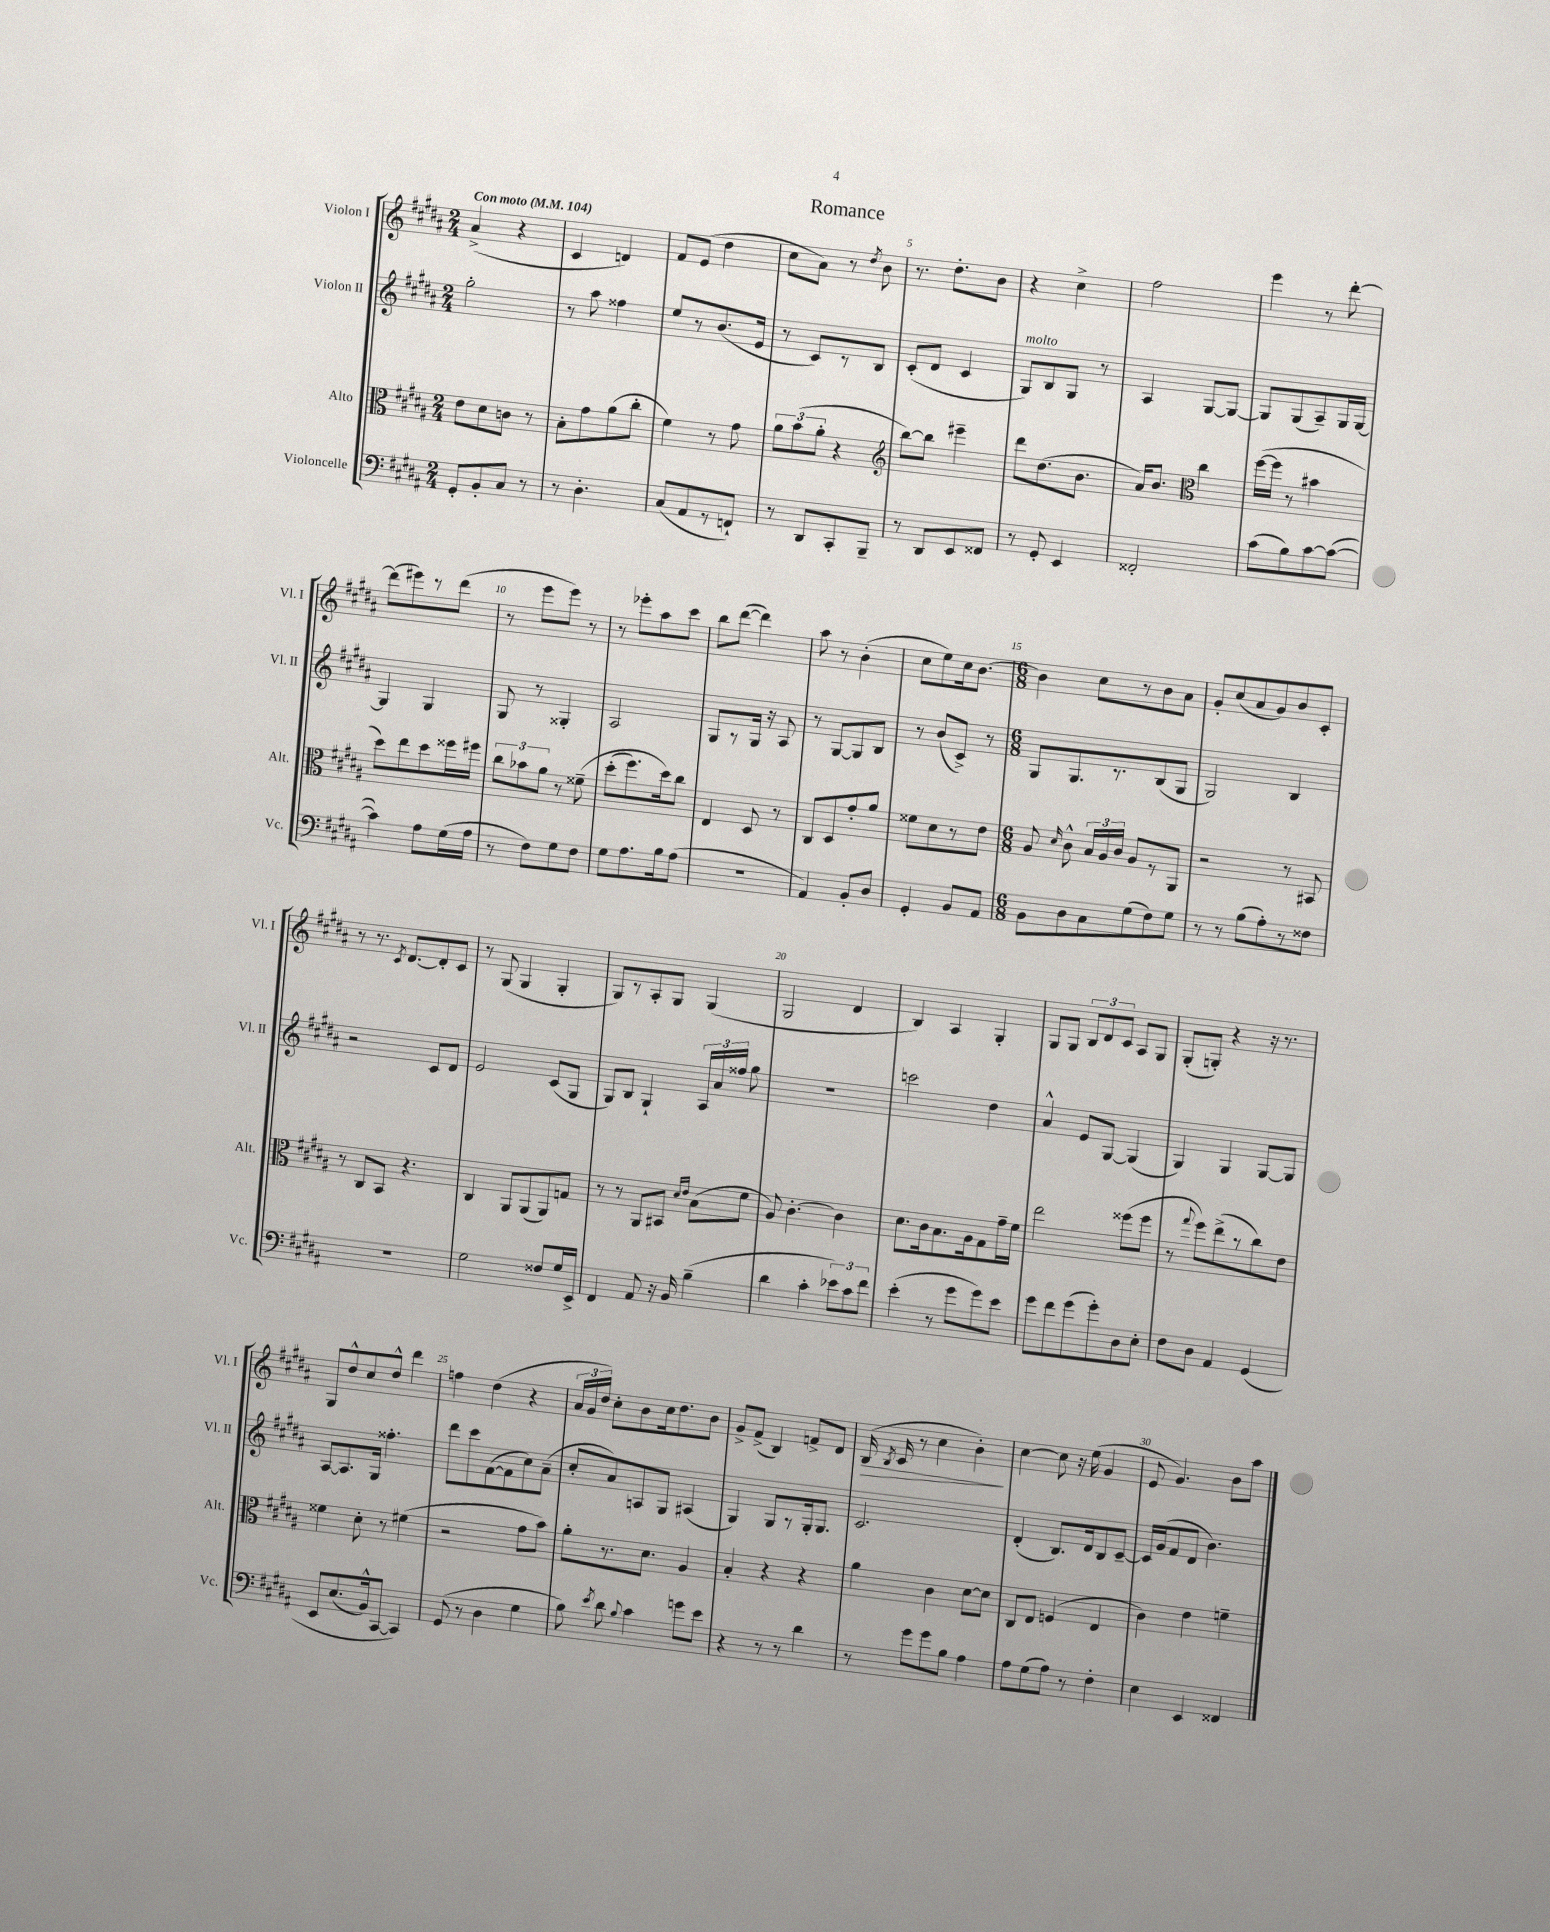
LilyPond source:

\header { title = "Romance" }
<<
\new StaffGroup <<
\new Staff = "s0" \with { instrumentName = "Violon I" shortInstrumentName = "Vl. I" } {
    \clef treble \key b \major \numericTimeSignature \time 2/4 \tempo "Con moto" 4 = 104
    \autoBeamOff ais'4->( r4 |
    cis'4 d'4) |
    fis'8[ e'8]( dis''4 |
    cis''8[ ais'8]) r8 \acciaccatura { dis''8 } b'8 |
    r8. dis''8.[-. b'8] |
    r4 cis''4-> |
    fis''2 |
    e'''4 r8 dis'''8~-. |
    dis'''8[( eis'''8) r8 dis'''8]( |
    r8 e'''8[ e'''8]) r8 |
    r8 ees'''8[-. ais''8 cis'''8] |
    b''8[ dis'''8]~( dis'''4) |
    ais''8 r8 b'4-.( |
    cis''8[ e''8) cis''16 b'8.]~ |
    \numericTimeSignature \time 6/8 b'4 cis''8[ r8 b'8 ais'8] |
    gis'8[-. cis''8( ais'8 gis'8) b'8 cis'8]-. |
    r8 r8. \acciaccatura { cis'8 } dis'8.[~ dis'8-. cis'8] |
    r8 gis8( gis4 gis4-. |
    gis8[) r8 ais8-. gis8] gis4( |
    gis2 dis'4 |
    b4) ais4 gis4-. |
    gis8[ gis8] \tuplet 3/2 { b8[ dis'8 cis'8] } ais8[ gis8] |
    gis8[-.( g8]-.) r4 r16 r8. |
    gis8[ dis''8-^ cis''8 dis''8]-^ dis'''4 |
    f''4 dis''4( r4 |
    \tuplet 3/2 { ais'16[ gis'16 dis''16]) } cis''8[-. b'8 cis''16 dis''8. b'8] |
    gis'8[-> fis'8]->( b4) f'8[-> dis'8] |
    b16\>( \acciaccatura { b8 } cis'16 r8 cis''4 b'4-.\!) |
    cis''4~ cis''8 r16 e''16( gis'4 |
    e'8 gis'4.) b'8[ ais''8] \bar "|." |
}
\new Staff = "s1" \with { instrumentName = "Violon II" shortInstrumentName = "Vl. II" } {
    \clef treble \key b \major \numericTimeSignature \time 2/4
    \autoBeamOff gis''2-. |
    r8 ais''8 fisis''4 |
    e''8[ r8 b'8.( e'16] |
    r8 cis'8[) r8 b8] |
    cis'8[-.( dis'8] cis'4 |
    gis8[^\markup { \italic "molto" }) b8 gis8] r8 |
    ais4 gis8[~ gis8]~ |
    gis8[ gis8( ais8--) gis16 gis16]~ |
    gis4 gis4 |
    gis8 r8 gisis4-. |
    ais2 |
    gis8[ r8 gis16] r16 ais8 |
    r8 gis8[~ gis8 b8] |
    r8 b'8[( cis'8]->) r8 |
    \numericTimeSignature \time 6/8 gis8[ gis8. r8. b8( gis8] |
    gis2) b4 |
    r2 cis'8[ dis'8] |
    e'2 cis'8[( gis8] |
    gis8[) b8] gis4-! \tuplet 3/2 { ais16[ ais'16 fisis''16] } gis''8 |
    R2. |
    c'''2 dis''4 |
    ais'4-^ e'8[ gis8]~ gis4( |
    gis4) gis4 gis8[~ gis8] |
    ais8[~ ais8. gis16] fisis''4.-. |
    dis'''8[ cis'''8 fis'8~( fis'8 cis''8) ais'8]--( |
    cis''8[-. ais'8) a8 gis8] ais4( |
    gis4) gis8[ r8 gis16-. gis8.] |
    cis'2. |
    dis'4-.( b8.[) dis'16 b8 cis'8]~-- |
    cis'16[ gis'16( fis'8 dis'8] b'4.) \bar "|." |
}
\new Staff = "s2" \with { instrumentName = "Alto" shortInstrumentName = "Alt." } {
    \clef alto \key b \major \numericTimeSignature \time 2/4
    \autoBeamOff e'8[ dis'8 c'8] r8 |
    b8[-. gis'8 ais'8( cis''8]-. |
    fis'4) r8 gis'8 |
    \tuplet 3/2 { ais'8[ b'8( ais'8]-. } r4 |
    \clef treble b''8[~) b''8] eis'''4-- |
    dis'''8[ dis''8.( b'8.] |
    ais'16[) b'8.] \clef alto cis''4 |
    fis''16[~( fis''16] r8 bis'4 |
    dis''8[) e''8 dis''8 fisis''16 fis''16] |
    \tuplet 3/2 { cis''8[ bes'8 ais'8] } r8 fisis'8--\( |
    dis''8[-.( fis''8.) dis''16\) cis''8] |
    e4 dis8 r8 |
    cis8[ dis8 gis'8-. ais'8] |
    fisis'8[ dis'8 r8 e'8] |
    \numericTimeSignature \time 6/8 ais8 \grace { dis'16 } cis'8-^ \tuplet 3/2 { b16[ ais16 cis'16] } ais8[ r8 ais,8] |
    r2 r8 bis,8 |
    r8 cis8[ b,8] r4. |
    cis4 ais,8[ ais,8( ais,8) g8] |
    r8 r8 ais,8[ bis,8] \grace { dis'16[ e'16] } b8[( fis'8] |
    ais8) cis'4.~-. cis'4 |
    dis'8.[ cis'16 b8. ais16 gis8 gis'16-- fis'16] |
    e''2 fisis''8[( fisis''8] |
    r8 \appoggiatura { gis''8 } fis''8[) e''8->( r8 cis''8) e'8] |
    fisis'4 dis'8-. r8 fis'4( |
    r2 gis'8[ b'8]) |
    ais'8[-. r8. dis'8.] ais4 |
    b4-. r4 r4 |
    ais'4 cis'4 dis'8[~ dis'8] |
    cis8[ e8] f4( e4 |
    cis'4) e'4 f'4-- \bar "|." |
}
\new Staff = "s3" \with { instrumentName = "Violoncelle" shortInstrumentName = "Vc." } {
    \clef bass \key b \major \numericTimeSignature \time 2/4
    \autoBeamOff gis,8[-. b,8-. cis8] r8 |
    r8 dis4.-. |
    cis8[( ais,8 r8 f,8]-!) |
    r8 dis,8[ cis,8-. b,,8]-- |
    r8 dis,8[ e,8 fisis,8] |
    r8 gis,8-. e,4 |
    fisis,2-. |
    cis'8[( b8) cis'8~ cis'8]~( |
    cis'4) ais8[ gis16( ais16] |
    r8 fis8[) gis8 fis8] |
    gis8[ ais8. b16 ais8]( |
    R2 |
    ais,4) b,8[-. dis8] |
    gis,4-. b,8[ ais,8] |
    \numericTimeSignature \time 6/8 b,8[ dis8 cis8 gis8( fis8) gis8] |
    r8 r8 b8[( ais8-.) r8 fisis8] |
    R2. |
    gis2 fisis8[ gis16 e,16]-> |
    fis,4 ais,8 r16 b,16 b4--( |
    dis'4 cis'4-. \tuplet 3/2 { ees'8[) cis'8 fis'8] } |
    e'4-.( r8 gis'8[ gis'8) e'8] |
    gis'8[ fis'8 gis'8( gis'8-.) dis8 e8]-. |
    fis8[ dis8] ais,4 gis,4\( |
    e,8[ e8.( b,16-^) cis,8]~ cis,4\) |
    gis,8( r8 dis4 gis4 |
    b8) \acciaccatura { e'8 } dis'8 \appoggiatura { b8 } cis'4 g'8[ e'8] |
    r4 r8 r8 dis'4 |
    r8 gis'8[ gis'8 b8] ais4 |
    ais8[ gis8( ais8]) r8 fis4-. |
    e4 e,4 fisis,4 \bar "|." |
}
>>
>>
\layout { \context { \Score \override BarNumber.break-visibility = ##(#f #t #t) barNumberVisibility = #(every-nth-bar-number-visible 5) } }
